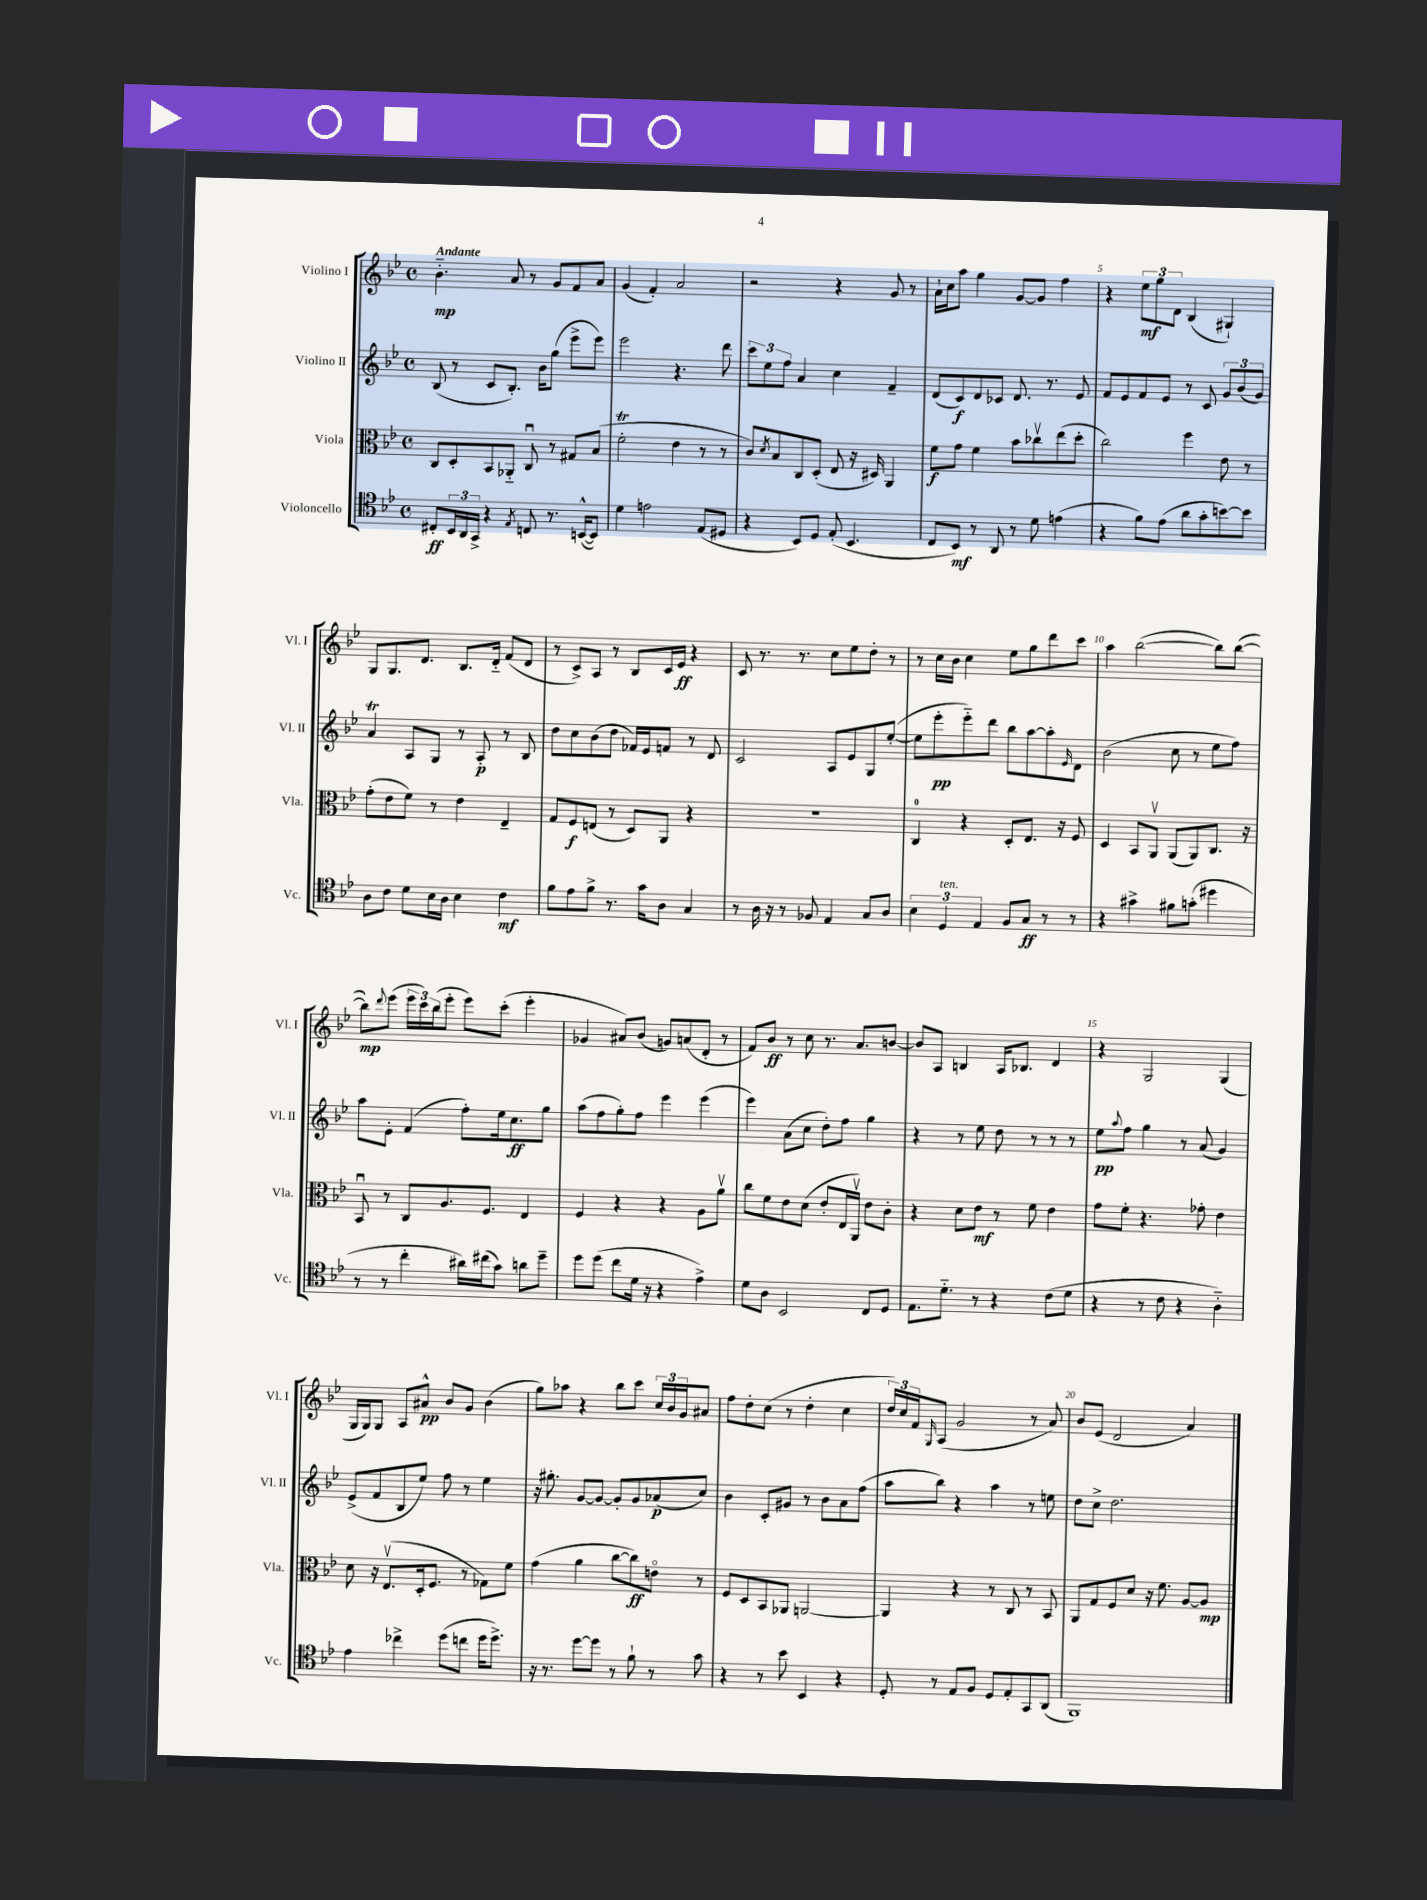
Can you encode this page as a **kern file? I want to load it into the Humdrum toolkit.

**kern	**kern	**kern	**kern
*staff4	*staff3	*staff2	*staff1
*clefC4	*clefC3	*clefG2	*clefG2
*k[b-e-]	*k[b-e-]	*k[b-e-]	*k[b-e-]
*M4/4	*M4/4	*M4/4	*M4/4
*met(c)	*met(c)	*met(c)	*met(c)
8C#'	8C	(8B-	4.b-'~
24BB-	8D'	8r	.
24AA	.	.	.
24GG^	.	.	.
4r	8BB-	8c	.
.	8AA-'~	8.B-')	8a
8qE-	.	.	.
8C	8Cu	.	8r
.	.	16b-	.
8.r	8r	(8gg	8g
.	8G#	8eee-^	8f
([16BB^^	.	.	.
8BB])	(8B-	8eee-)	8a
=	=	=	=
4d	2f'	2eee-	(4g
2e	.	.	4f')
.	4e-	4.r	2a
(8E-	8r	.	.
8D#	8r	8ddd	.
=	=	=	=
4r	8c)	12ccc	2r
.	.	12ee-	.
.	8qd	.	.
.	8B-	.	.
.	.	12ff	.
8BB-)	8C	4a	.
8D	(8D'	.	.
(8E-'	8E-	4cc	4r
4.BB-	16r	.	.
.	16D#)	.	.
.	4AA	4f~	8g
.	.	.	8r
=	=	=	=
8C	8f	(8d	16a`
.	.	.	16cc
8BB-)	8g	8c)	8aa
8r	4f	8d	4gg
8AA	.	8c-	.
8r	8b-	8.d	[8g
8d	8cc-v	.	8g]
.	.	8.r	.
(4e	(8ee-	.	4ff
.	8dd'	8e-	.
=	=	=	=
4r	2cc)	8f	4r
.	.	8e-	.
8f)	.	8f	12ee-
.	.	.	12gg
(8e-	.	8e-	.
.	.	.	12d
8a	4ff	8r	(4B-
8g'	.	8c	.
[8b)	8e-	12g	4G#`)
.	.	(12b-	.
8b]	8r	.	.
.	.	12g)	.
=	=	=	=
8A	(8g'	4a	8G
8c	8e-	.	8.G
8d	8f)	8A	.
.	.	.	8.d
16B-	8r	8G	.
16A	.	.	.
4B-	4e-	8r	8.B-
.	.	8A'	.
.	.	.	16d'~
4c	4E-~	8r	(8f
.	.	8B-	8d
=	=	=	=
8f	8G	8dd	8r
8e-	8F	8cc	8c^)
8f^	(8E	(8b-	8A
8.r	8r	8dd	8r
.	8D)	16f-)	8B-
16g	.	16e-	.
8A	8AA	8f	16c
.	.	.	16e-
4G	4r	8r	4r
.	.	8d	.
=	=	=	=
8r	1r	2c	8c
16A	.	.	8.r
16r	.	.	.
8r	.	.	.
.	.	.	8.r
8F-	.	.	.
4E-	.	8A	8cc
.	.	8e-	8ee-
8G	.	8G	8dd'
8A	.	([8ee-'	8r
=	=	=	=
6B-	4C	8ee-]	8r
.	.	8eee-'	16cc
6D	.	.	.
.	.	.	16b-
.	4r	8eee-'~)	4cc
6E-	.	.	.
.	.	8ddd	.
8F	8D'	8bb-	8ee-
8G	8.E-	[8aa	8gg
8r	.	8aa']	8ddd
.	16r	.	.
.	.	16qqe-	.
8r	8F	8d	8ccc
=	=	=	=
4r	4D	(2b-	4aa
4g#^	8BB-	.	([2bb-
.	8AAv	.	.
8f#	(8AA	8cc	.
(8g'	8AA)	8r	.
4dd#	8.C	8ee-	8bb-])
.	.	8ff)	([8bb-
.	16r	.	.
=	=	=	=
8r	8BB-u	8aa	8bb-])
.	.	.	8qqddd
8r	8r	8e-'	(8eee-
4cc'	8C	(4f	24eee-
.	.	.	24ccc)
.	.	.	(24bb-
.	8.A	.	8eee-'
16a#)	.	8ff')	8eee-)
(16cc#	8.F	.	.
8g)	.	16ee-	(8ccc'
.	.	8.cc	.
8a	4E-	.	4eee-'
8dd~	.	8gg	.
=	=	=	=
8dd	4F	(8aa	4g-
(8dd	.	8ff	.
8cc	4r	8gg')	8a#)
16d	.	8ff	(8b-
16r	.	.	.
4r	4r	4eee-	8g)
.	.	.	(8a
4e-^)	8A	(4eee-	8d'
.	8av	.	8r
=	=	=	=
8d	8cc	4eee-)	8f)
8A	8f	.	8b-
2BB-	8e-	(8a	8r
.	(8d	8cc	8cc
.	8e-'	8dd')	8.r
.	16E-	8ff	.
.	16AAv)	.	8.a
8C	8e-	4gg	.
8D	8c'	.	[8b
=	=	=	=
8.E-	4r	4r	8b]
.	.	.	8A
8.d'~	.	.	.
.	8d	8r	4B
8r	8e-	8ee-	.
4r	8r	8dd	16A
.	.	.	8.B-
.	8f	8r	.
(8c	4e-	8r	4d
8d	.	8r	.
=	=	=	=
4r	8g	8ee-	4r
.	.	8qqaa	.
.	8f'	8ff	.
8r	4.r	4gg	2G
8c	.	.	.
4r	.	8r	.
.	8g-'	(8a	.
4A'~)	4e-	4g)	(4G
=	=	=	=
4e-	8d	(8e-^	16G
.	.	.	16G)
.	16r	8f	8G
.	(8.E-v	.	.
4cc-^	.	8B-	8A
.	16D'	8ee-)	8a#^^
.	8.F	.	.
(8dd	.	8ff	8b-
8cc	8r	8r	8g
16dd	8G-)	4ee-	(4b-
8.dd^)	.	.	.
.	8f	.	.
=	=	=	=
16r	(4g	16r	8gg)
8.r	.	8.gg#'	.
.	.	.	8aa-
[8dd	4a	[8g	4r
8dd]	.	8g_	.
8r	[8cc	8g']	8bb-
8f`	8cc])	8g	8ccc
8r	8eo	(8a-	24cc
.	.	.	24b-
.	.	.	24g
8g	8r	8cc)	8a#
=	=	=	=
4r	8F	4b-	8ff
.	8D	.	8dd'
8r	8BB-	8c'	(8cc
8b-	8AA-	8g#	8r
4BB-	[2AA	8r	4dd'
.	.	8b-	.
4r	.	8a	4cc
.	.	(8ff	.
=	=	=	=
8D'	4AA]	8aa	24dd)
.	.	.	24cc
.	.	.	24f
.	.	.	16qqG
8r	.	8bb-)	(8A
8E-	4r	4r	2g
8F	.	.	.
8D	8r	4aa	.
8E-'	8C	.	.
8GG	8r	8r	8r
(8AA	8BB-	8ee	8a)
=	=	=	=
1FF)	8AA	8dd	8b-
.	8G	8cc^	(8e-
.	8F	2.dd	2d
.	8d	.	.
.	16r	.	.
.	8.f	.	.
.	[8A	.	4a)
.	8A]	.	.
==	==	==	==
*-	*-	*-	*-
